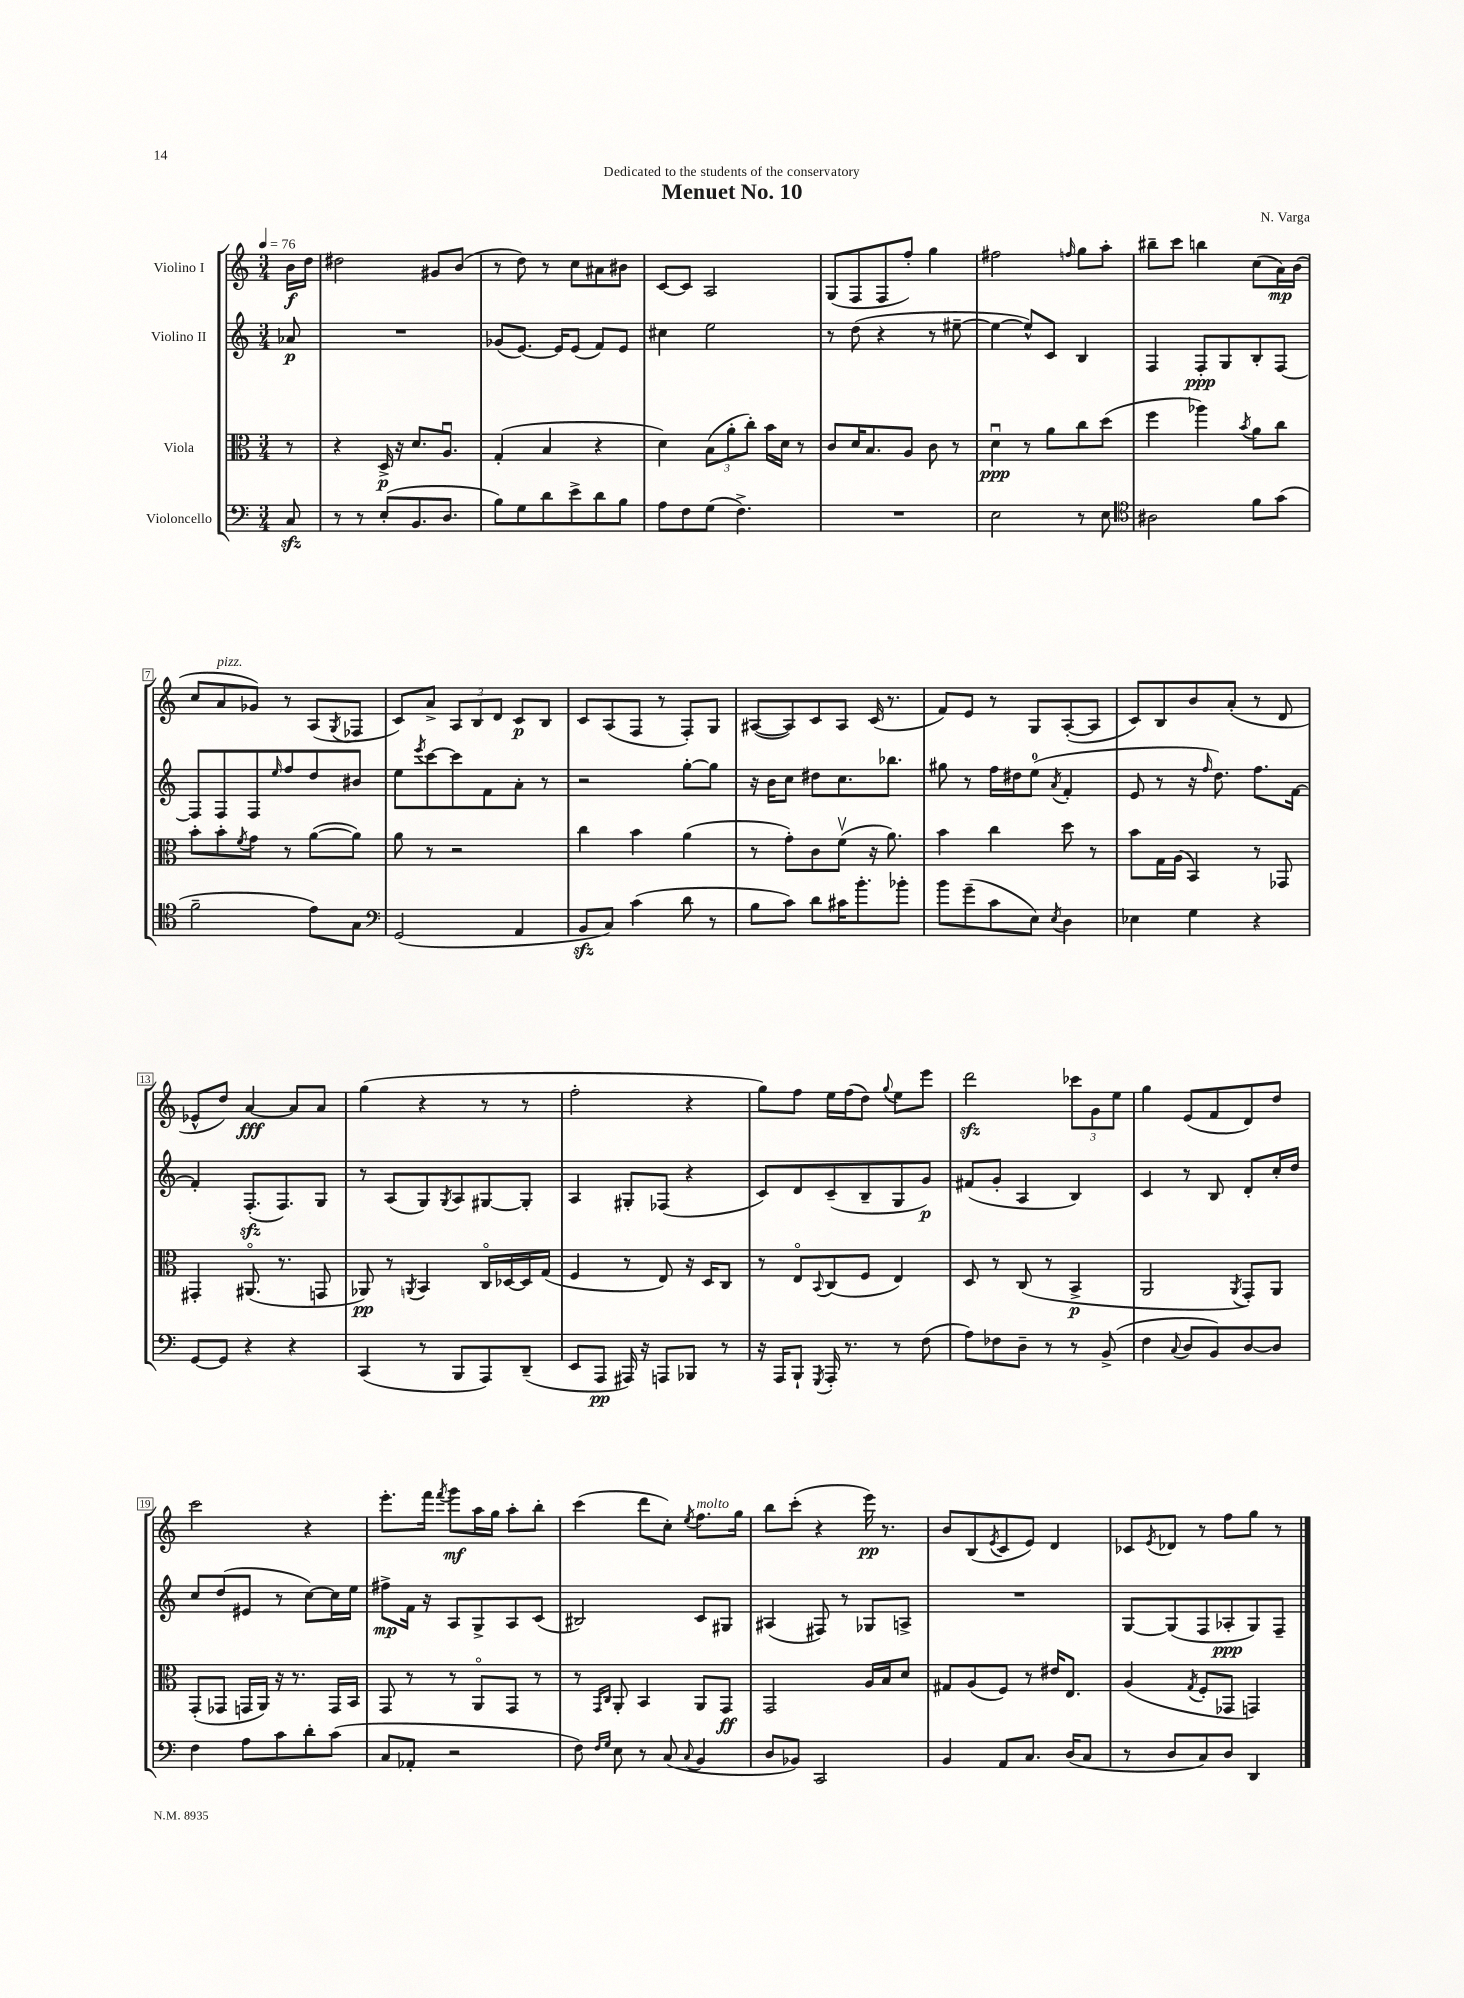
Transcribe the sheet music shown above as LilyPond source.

\header { title = "Menuet No. 10" composer = "N. Varga" dedication = "Dedicated to the students of the conservatory" }
<<
\new StaffGroup <<
\new Staff = "s0" \with { instrumentName = "Violino I" } {
    \clef treble \key c \major \numericTimeSignature \time 3/4 \partial 8 \tempo 4 = 76
    b'16\f d''16 |
    dis''2 gis'8 b'8( |
    r8 d''8) r8 c''8 ais'8 bis'8 |
    c'8~ c'8 a2 |
    g8( f8 f8 f''8-.) g''4 |
    fis''2 \grace { f''16 } g''8 a''8-. |
    bis''8-- c'''8 b''4 c''8( a'16\mp) b'16( |
    c''8 a'8^\markup { \italic "pizz." } ges'8) r8 a8( \acciaccatura { g8 } fes8 |
    c'8) a'8-> \tuplet 3/2 { a8 b8 d'8 } c'8\p b8 |
    c'8 a8( f8 r8 f8-.) g8 |
    ais8~( ais8) c'8 ais8 c'16( r8. |
    f'8) e'8 r8 g8 a8~-.( a8 |
    c'8) b8 b'8 a'8-.( r8 d'8 |
    ees'8-^ d''8) a'4~\fff a'8 a'8 |
    g''4( r4 r8 r8 |
    f''2-. r4 |
    g''8) f''8 e''16 f''16( d''8) \appoggiatura { g''8 } e''8 e'''8 |
    d'''2\sfz \tuplet 3/2 { ces'''8 g'8 e''8 } |
    g''4 e'8( f'8 d'8) d''8 |
    c'''2 r4 |
    e'''8.-. f'''16 \acciaccatura { f'''8 } g'''8\mf a''16 g''16 a''8-. b''8-. |
    c'''4( d'''8 c''8-.) \acciaccatura { e''8 } f''8.^\markup { \italic "molto" } g''16 |
    b''8 c'''8-.( r4 e'''16\pp) r8. |
    b'8 b8( \acciaccatura { e'8 } c'8 e'8) d'4 |
    ces'8 \acciaccatura { e'8 } des'8 r8 f''8 g''8 r8 \bar "|." |
}
\new Staff = "s1" \with { instrumentName = "Violino II" } {
    \clef treble \key c \major \numericTimeSignature \time 3/4 \partial 8
    aes'8\p |
    R2. |
    ges'8( e'8.~) e'16 e'8( f'8) e'8 |
    cis''4 e''2 |
    r8 d''8( r4 r8 eis''8~-- |
    eis''4~ eis''8-^) c'8 b4 |
    f4 f8-.\ppp g8 b8-. f8~ |
    f8 f8 f8 \grace { e''16 } f''8 d''8 bis'8 |
    e''8 \acciaccatura { e'''8 } c'''8~ c'''8 f'8 a'8-. r8 |
    r2 g''8~-. g''8 |
    r16 b'16 c''8 dis''8 c''8. bes''8. |
    gis''8 r8 f''16 dis''16 e''8-0( \acciaccatura { a'8 } f'4-. |
    e'8 r8 r16 \grace { f''16 } d''8.) f''8. f'16~ |
    f'4-. f8.-.\sfz( f8.) g8 |
    r8 a8( g8) \acciaccatura { g8 } a8 gis8~ gis8-. |
    a4 gis8-. fes8( r4 |
    c'8) d'8 c'8--( b8-- g8 g'8\p) |
    fis'8( g'8-. a4 b4) |
    c'4 r8 b8 d'8-. c''16-. d''16 |
    c''8 d''8( eis'8 r8 c''8~) c''16 e''16 |
    fis''8->\mp f'16 r16 a8 g8-> a8 c'8( |
    bis2) c'8 gis8 |
    ais4( fis8) r8 ges8 a8-> |
    R2. |
    g8~ g8( f8 aes8-.\ppp g8) f8-- \bar "|." |
}
\new Staff = "s2" \with { instrumentName = "Viola" } {
    \clef alto \key c \major \numericTimeSignature \time 3/4 \partial 8
    r8 |
    r4 d16->\p r16 d'8. a8.\downbow |
    g4-.( b4 r4 |
    d'4) \tuplet 3/2 { b8( a'8-. c''8-.) } b'16 d'16 r8 |
    c'8 d'16 b8. a8 c'8 r8 |
    d'4\downbow\ppp r8 a'8 c''8 d''8( |
    f''4 aes''4) \acciaccatura { b'8 } a'8 c''8 |
    b'8-. b'8-. \acciaccatura { f'8 } g'8 r8 a'8~( a'8) |
    a'8 r8 r2 |
    c''4 b'4 a'4( |
    r8 g'8-.) c'8 f'8\upbow( r16 a'8.) |
    b'4 c''4 d''8 r8 |
    b'8 g16 a16( b,4) r8 ges,8 |
    gis,4-. ais,8.\flageolet( r8. g,8 |
    aes,8\pp) r8 \acciaccatura { a,8 } b,4 c16\flageolet des16~ des16 g16( |
    f4 r8 e8) r16 d16 c8 |
    r8 e8\flageolet \appoggiatura { b,8 } c8( f8 e4) |
    d8 r8 c8( r8 b,4->\p |
    a,2 \acciaccatura { a,8 } g,8-.) a,8 |
    g,8-.( ges,8 g,16 a,16) r16 r8. g,16 b,16 |
    g,8 r8 r8 a,8\flageolet g,8 r8 |
    r8 \grace { g,16 c16 } a,8-. b,4 a,8 g,8\ff |
    g,2 a16 b16 d'8 |
    gis8 a8( f8) r8 eis'16 e8. |
    a4( \acciaccatura { g8 } f8-. ges,8 g,4) \bar "|." |
}
\new Staff = "s3" \with { instrumentName = "Violoncello" } {
    \clef bass \key c \major \numericTimeSignature \time 3/4 \partial 8
    c8\sfz |
    r8 r8 e8-.( b,8. d8. |
    b8) g8 d'8 e'8-> d'8 b8 |
    a8 f8 g8( f4.->) |
    R2. |
    e2 r8 e8 |
    \clef tenor ais2 f'8 g'8( |
    f'2-- e'8) g8 |
    \clef bass g,2( a,4 |
    b,8\sfz c8) c'4( d'8 r8 |
    b8 c'8) d'8 cis'16 b'8.-. bes'8-. |
    b'8 g'8--( c'8 e8) \acciaccatura { e8 } d4 |
    ees4 g4 r4 |
    g,8~ g,8 r4 r4 |
    c,4( r8 b,,8 a,,8) d,8--( |
    e,8 a,,8\pp ais,,16) r16 a,,8 bes,,8 r8 |
    r16 a,,16 b,,8-! \acciaccatura { g,,8 } a,,16-. r8. r8 f8( |
    a8) fes8 d8-- r8 r8 b,8->( |
    f4 \appoggiatura { c8 } d8 b,8) d8~ d8 |
    f4 a8 c'8 d'8-. c'8( |
    c8 aes,8-. r2 |
    f8) \grace { f16 g16 } e8 r8 c8( \appoggiatura { c8 } b,4 |
    d8 bes,8) c,2 |
    b,4 a,8 c8. d16( c8 |
    r8 d8 c8) d8 d,4 \bar "|." |
}
>>
>>
\layout { \context { \Score \override BarNumber.stencil = #(make-stencil-boxer 0.1 0.3 ly:text-interface::print) } }
